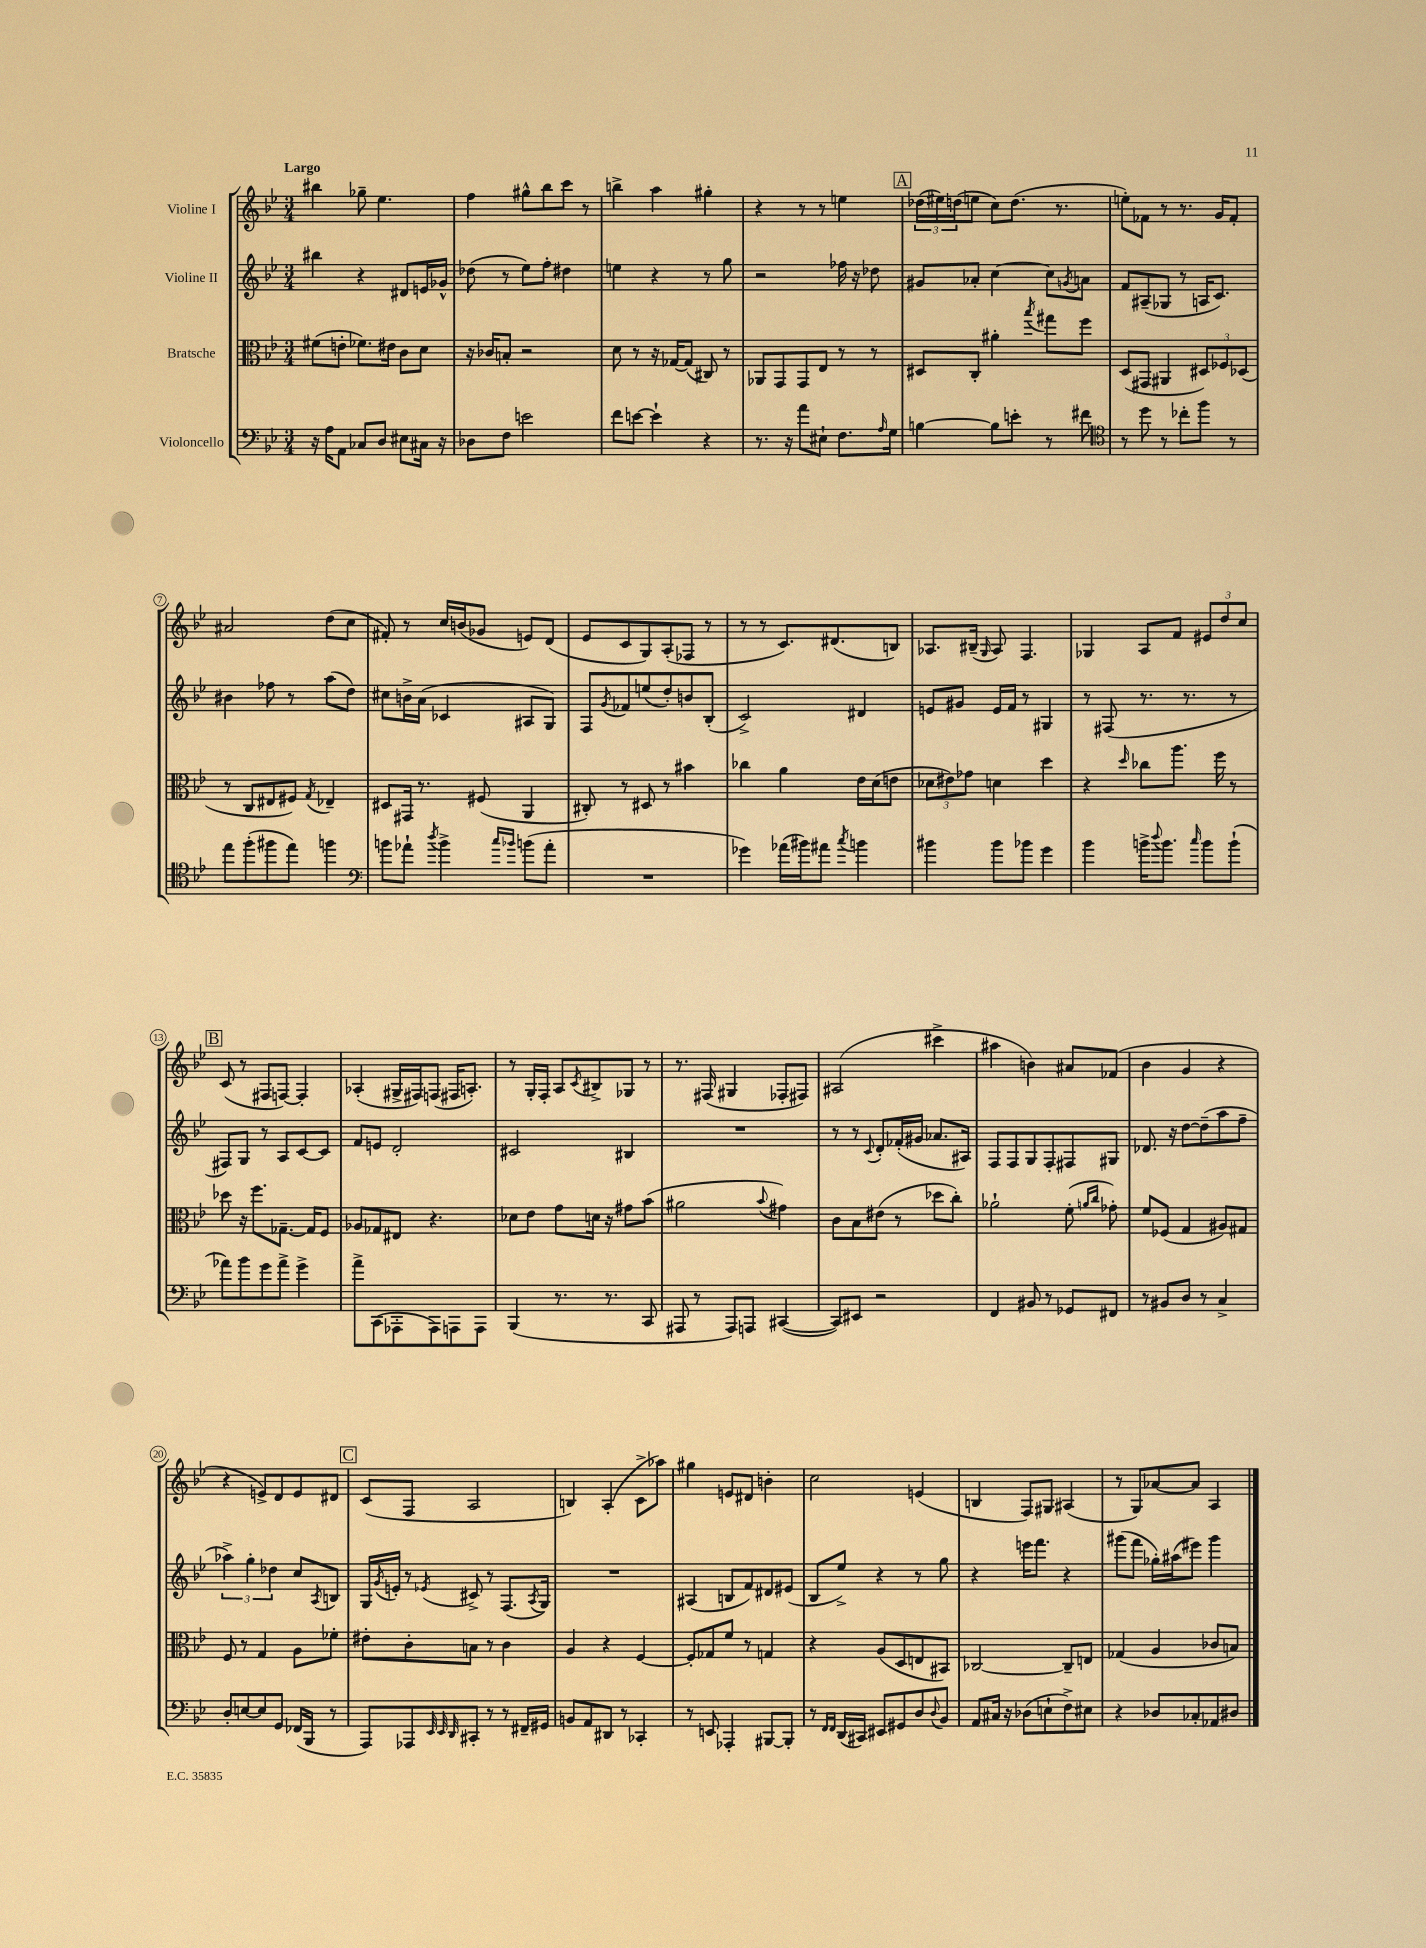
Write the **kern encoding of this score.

**kern	**kern	**kern	**kern
*staff4	*staff3	*staff2	*staff1
*clefF4	*clefC3	*clefG2	*clefG2
*k[b-e-]	*k[b-e-]	*k[b-e-]	*k[b-e-]
*M3/4	*M3/4	*M3/4	*M3/4
16r	(8f#	4bb#	4bb#
16A	.	.	.
8AA	8e'	.	.
8C-	8.f-)	4r	8gg-~
8D	.	.	4.ee-
.	16e#	.	.
8E#	8c	8d#	.
16C#	8d	16e	.
16r	.	16g-^^	.
=	=	=	=
8D-	16r	(8dd-	4ff
.	16c-	.	.
8F	8B'	8r	.
2e	2r	8ee-)	8gg#^^
.	.	8ff'	8bb-
.	.	4dd#	8ccc
.	.	.	8r
=	=	=	=
8f	8d	4ee	4bb^
[8e	8r	.	.
4e`]	16r	4r	4aa
.	[16G-	.	.
.	(8G-]	.	.
4r	8C#)	8r	4gg#'
.	8r	8gg	.
=	=	=	=
8.r	8AA-	2r	4r
.	8GG	.	.
16r	.	.	.
8a	8GG	.	8r
8E#`	8E-	.	8r
8.F	8r	16ff-	4ee
.	.	16r	.
.	8r	8dd-	.
16qqA	.	.	.
16G	.	.	.
=	=	=	=
[4B	8D#	8g#	(24dd-
.	.	.	24ee#)
.	.	.	(24dd
.	8C'	8a-'	8ee
8B]	4a#'	[4cc	8cc)
8e'	.	.	(8.dd
.	8qbb-	.	.
8r	8gg#	8cc]	.
.	.	.	8.r
.	.	8qg	.
8f#	8ff	8a	.
=	=	=	=
*clefC4	*	*	*
8r	(8D	8f	8ee')
8dd	8GG#	(8A#~	8f-
8r	4AA#	8G-	8r
8cc-'	.	8r	8.r
8ff	12D#)	16A	.
.	.	8.c)	16g
.	12F-	.	.
8r	.	.	8f-'
.	(12D-	.	.
=	=	=	=
8ee-	8r	4b#	2a#
(8ff'	8C	.	.
8ff#	8E#	8ff-	.
8ee-)	8F#)	8r	.
.	8qG	.	.
4ff	4E-~	(8aa	(8dd
.	.	8dd)	8cc
=	=	=	=
*clefF4	*	*	*
8b	8D#	8cc#	8f#')
8a-`	16GG#	16b^	8r
.	8.r	(16a	.
8qdd	.	.	.
4b^	.	4c-	16cc
.	.	.	(16b
.	(8F#	.	8g-
16qqcc	.	.	.
16qqb-	.	.	.
(8b	4AA	8A#	8e)
8a-'	.	8G)	(8d
=	=	=	=
2.r	8C#')	8F	8e-
.	.	8qg	.
.	8r	8f-	8c
.	8D#	(8ee	8G)
.	8r	8dd')	(8A'
.	4b#	8b	8F-
.	.	(8B-'	8r
=	=	=	=
4g-)	4cc-	2c^)	8r
.	.	.	8r
(16a-	4a	.	8.c)
16b#)	.	.	.
8a#	.	.	.
.	.	.	(8.d#
8qcc	.	.	.
4b	16e-	4d#	.
.	(16d	.	.
.	8e	.	8B)
=	=	=	=
4b#	12d-	8e	8.A-
.	12e#)	.	.
.	.	8g#	.
.	12g-	.	.
.	.	.	(16B#~
.	.	.	16qqG
8b#	4d	16e	8A-)
.	.	16f	.
8b-	.	8r	4.F
4g	4dd	4G#	.
=	=	=	=
4b-	4r	8r	4G-
.	.	(8F#	.
.	16qqdd	.	.
16b^	8cc-	8.r	8A
8qqdd	.	.	.
8.b	.	.	.
.	8.aa	.	8f
.	.	8.r	.
16qqcc	.	.	.
8b	.	.	12e#
.	16ff	.	.
.	.	.	12dd
(8b`	8r	8r	.
.	.	.	12cc
=	=	=	=
8a-)	8dd-	8F#)	(8c
8b-	16r	8G	8r
.	8.ff	.	.
8g	.	8r	8F#
8a-^	[8.G-~	8A	[8F)
4g^	.	[8c	4F']
.	16G-]	.	.
.	8F	8c]	.
=	=	=	=
8a^	8A-	8f	(4A-'
(8CC	8G-	8e	.
8AAA-'	8E#	2d'	16G#^
.	.	.	16F#)
8AAA-)	4.r	.	(8F
8AAA	.	.	16F#
.	.	.	8.A')
8AAA	.	.	.
=	=	=	=
(4BBB-	8d-	2c#	8r
.	8e-	.	16G'
.	.	.	16F'
8.r	8g	.	8A
.	.	.	8qc
.	16d	.	8B#^
8.r	16r	.	.
.	8g#	4B#	8G-
8CC	(8b-	.	8r
=	=	=	=
8AAA#	2a#	2.r	8.r
8r	.	.	.
.	.	.	(16F#
8AAA#)	.	.	4G#
8AAA	.	.	.
.	8qqb-	.	.
([4CC#	4g#)	.	8F-'
.	.	.	8F#)
=	=	=	=
8CC#])	8c	8r	(2A#
8EE#	8B-	8r	.
.	.	8qqc	.
2r	(8e#	8d'	.
.	8r	(16f-'	.
.	.	16g#	.
.	8dd-	8.a-	4ccc#^
.	8cc')	.	.
.	.	16A#)	.
=	=	=	=
4FF	2a-`	8F	4aa#
.	.	8F	.
8BB#	.	8G	4b)
8r	.	8F'	.
8GG-	(8f'	8F#	8a#
.	16qqa	.	.
.	16qqcc	.	.
8FF#	8g-')	8G#	(8f-
=	=	=	=
8r	8f	8.d-	4b-
8BB#	(8F-	.	.
.	.	16r	.
8D	4G	[8dd	4g
8r	.	(8dd~]	.
4C^	8A#)	8aa	4r
.	8G#	8ff~	.
=	=	=	=
8D'	8F	6aa-^)	4r
[8E	8r	.	.
.	.	6gg'	.
8E]	4G	.	8e^)
.	.	6dd-	.
8GG	.	.	8d
(16FF-	8A	8cc	8e
16BBB-	.	.	.
.	.	8qA	.
8r	8f-'	8B	8d#
=	=	=	=
8AAA)	8e#'	16G	(8c
.	.	8qg	.
.	.	16e'	.
8AAA-	8c'	8r	8F
32qqEE-	.	.	.
32qqEE-	.	.	.
32qqDD	.	8qe-	.
8CC#'	8B	8c#^	2A
8r	8r	8r	.
8r	4c	(8.F	.
16FF#~	.	.	.
.	.	8qA	.
16GG#	.	16G)	.
=	=	=	=
8BB	4A	2.r	4B)
8AA	.	.	.
8DD#	4r	.	(4A'
8r	.	.	.
4CC-'	[4F	.	8c^
.	.	.	8aa-)
=	=	=	=
8r	8F']	(4A#	4gg#
8EE	8G-	.	.
4AAA-'	8f	8B	8e
.	8r	8f)	8d#
[8BBB#	4G	8d#	4b'
8BBB#']	.	(8e#	.
=	=	=	=
8r	4r	8B-	2cc
16qqFF	.	.	.
16qqFF	.	.	.
(16DD	.	8ee-^)	.
16CC#)	.	.	.
8EE#	(8A	4r	.
8GG#	8D	.	.
8D	8E	8r	(4e
8qqD	.	.	.
8BB-	8BB#)	8gg	.
=	=	=	=
8AA	[2C-	4r	4B
16C#	.	.	.
16r	.	.	.
(8D-	.	16eee	8F)
.	.	8.fff	.
8E`	.	.	8G#
8F^)	8C-~]	4r	(4A#
8E#	8E	.	.
=	=	=	=
4r	(4G-	(8ggg#	8r
.	.	8fff	8G)
8D-	4A	16gg-')	[8a-
.	.	(16aa#	.
8C-'	.	8eee#)	8a-]
8AA-	8c-	4ggg#	4A
8D#	8B)	.	.
==	==	==	==
*-	*-	*-	*-
